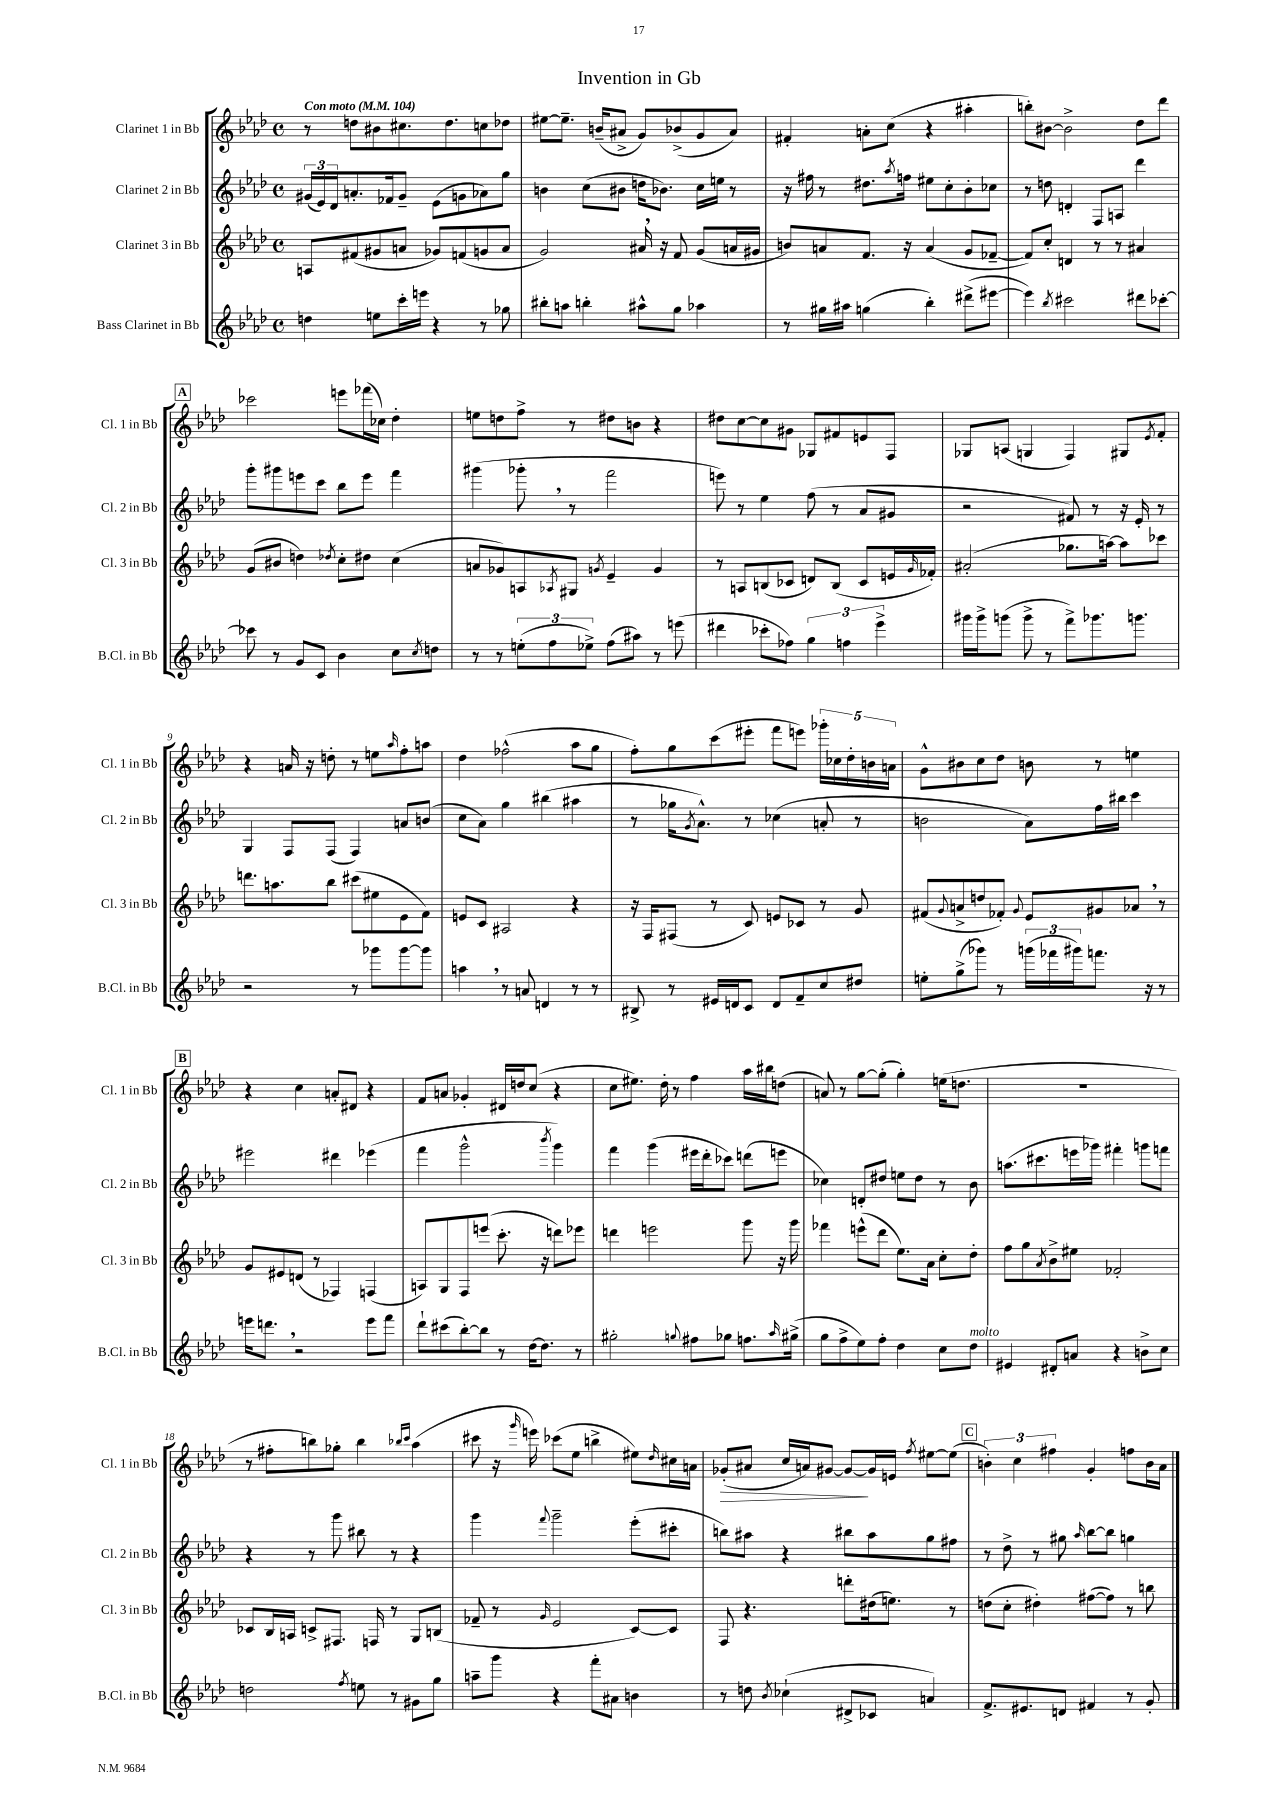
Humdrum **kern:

**kern	**kern	**kern	**kern
*staff4	*staff3	*staff2	*staff1
*clefG2	*clefG2	*clefG2	*clefG2
*k[b-e-a-d-]	*k[b-e-a-d-]	*k[b-e-a-d-]	*k[b-e-a-d-]
*M4/4	*M4/4	*M4/4	*M4/4
*met(c)	*met(c)	*met(c)	*met(c)
*MM104	*MM104	*MM104	*MM104
4dd\	8A/L	(24g#/LL	8r
.	.	24e-/)	.
.	.	24d-/J	.
.	(8f#/	8.a'/	8dd\L
8ee\L	8g#/	.	8b#\
.	.	16f-/k	.
16ccc'\L	8a/J	8g#~/J	8.cc#\
16eee\JJ	.	.	.
4r	8g-/L)	(8e-\L	.
.	.	.	8.dd\
.	(8f/	8g\	.
8r	8g/	8a-\)	8cc\
8gg-\	8a/J	8gg\J	8dd-\J
=	=	=	=
8bb#'\L	2g/)	4b\	[8ee#\L
8aa\J	.	.	8.ee#~\]J
4bb'\	.	(8cc\L	.
.	.	.	(16b~/LK
.	.	8b#\J	8a#^/J
8aa#^^\L	16a#/	16dd\LK	8g/L)
.	16r	8.b-\J)	.
8gg\J	8f/	.	(8b-^/
4aa-\	(8g/L	16cc\LL	8g/
.	.	16ee\JJ	.
.	16a/L	8r	8a#/J)
.	16g#/JJ	.	.
=	=	=	=
8r	8b/L)	16r	4f#'/
.	.	16ff#\	.
16gg#\LL	8a/	8r	.
16aa#\JJ	.	.	.
(4gg\	8.f/J	8.dd#\L	8a'\L
.	.	.	(8cc\J
.	.	8qaa-/	.
.	16r	16ff\Jk	.
4bb-'\)	(4a/	8ee#\L	4r
.	.	8cc'\	.
(8ddd#^\L	8g/L	8b-'\	4aa#'\
[8eee#\J	[8f-~/J	8cc-\J	.
=	=	=	=
4eee#\])	8f-/]L)	8r	8bb'\L)
.	8cc'/J	8dd\	[8b#\J
8qbb-/	.	.	.
2ccc#\	4d/	4d'/	2b#^\]
.	8r	8F/L	.
.	8r	8A/J	.
8ddd#\L	4a#/	4ddd-\	8dd-\L
[8ccc-'\J	.	.	8ddd-\J
=	=	=	=
8ccc-\]	(8g/L	8ggg'\L	2ccc-\
8r	8b#/J	8ggg#\	.
8g/L	4dd\)	8eee\	.
8c/J	.	8ccc\J	.
.	8qdd-/	.	.
4b-\	8cc'\L	8bb-\L	8eee\L
.	8dd#\J	8eee\J	(16fff-\L
.	.	.	16cc-\JJ)
8cc\L	(4cc\	4fff\	4dd-'\
8qcc/	.	.	.
8dd\J	.	.	.
=	=	=	=
8r	8a/L	(4ggg#\	8ee\L
8r	8g-/)	.	8dd\
(12ee'\L	8A/	8ggg-'\	8ff^\J
12ff\	.	.	.
.	8qA-/	.	.
.	8G#/J	8r	8r
12ee-^\J)	.	.	.
.	8qg/	.	.
(8ff\L	4e-~/	2fff\	8dd#\L
8aa#\J)	.	.	8b\J
8r	4g/	.	4r
(8eee\	.	.	.
=	=	=	=
4ddd#\	8r	8eee\)	8dd#\L
.	8A/L	8r	[8cc\
8ccc-'\L	(8B/	4ee-\	8cc\]
8ff-\J)	8c-/J	.	8g#\J
6gg\	8d/L)	(8ff\	8G-/L
.	(8B/J	8r	8f#/
6ff\	.	.	.
.	8c-/L	8a-/L	8e/
6eee-^\	.	.	.
.	16e/L	8g#/J	8F/J
.	16qqg/	.	.
.	16f-'/JJ)	.	.
=	=	=	=
16ggg#\LL	(2a#'/	2r	8G-/L
16ggg#^\J	.	.	.
(8ggg\J	.	.	(8A/J
8ggg^\	.	.	4G/
8r	.	.	.
8fff^\L)	8.gg-\L	8f#/)	4F/)
8.ggg-\	.	8r	.
.	[16aa\Jk)	.	.
.	8aa\]L	16r	8G#/L
8.ggg\J	.	16e-'/	.
.	.	.	8qe-/
.	8ccc-\J	8r	8f'/J
=	=	=	=
2r	8.ddd\L	4G/	4r
.	8.aa\	.	.
.	.	8F/L	16a/
.	.	.	16r
.	8bb-\J	(8F/J	8dd'\
8r	(8ccc#\L	4F/)	8r
8ggg-\L	8ee#\	.	8ee\L
.	.	.	16qqaa-/
[8ggg-\	8e-\	8a/L	8ff'\
8ggg-\]J	8f\J)	(8b/J	8aa\J
=	=	=	=
4aa\	8e/L	8cc\L	4dd-\
.	8c/J	8a-\J)	.
8r	2A#/	4gg\	(2ff-^^\
8a/	.	.	.
4d/	.	(4bb#\	.
8r	4r	4aa#\	8aa-\L
8r	.	.	8gg\J
=	=	=	=
8B#^/	16r	8r	8ff'\L)
.	16F/LK	.	.
8r	(8F#/J	16gg-\LK	8gg\
.	.	8qg/	.
.	.	8.a-^^\J)	.
16e#/LL	8r	.	(8ccc\
16d/J	.	.	.
8c/J	8c/)	8r	8eee#'\J
8d/L	8e/L	(4cc-\	8fff\L
8f~/	8c-/J	.	8eee\J)
8cc/	8r	8a'/	20ggg-'\LL
.	.	.	20cc-\
.	.	.	20dd-'\
8dd#/J	8g/	8r	.
.	.	.	20b\
.	.	.	20a\JJ
=	=	=	=
8ee'\L	(8f#/L	2b\	8g^^\L
.	8qqg/	.	.
(8gg^\	8a^/	.	8b#\
8ggg-\J)	8dd/	.	8cc\
8r	8f-'/J)	.	8dd-\J
.	8qqg/	.	.
(24ggg\LL	8e-/L	8a-\L)	8b\
24fff-\	.	.	.
24ggg#\J)	.	.	.
8.fff\J	8g#/	16ff\L	8r
.	.	16bb#\JJ	.
.	8a-/J	4ccc\	4ee\
16r	.	.	.
8r	8r	.	.
=	=	=	=
16eee\LK	8g/L	2eee#\	4r
8.ddd\J	.	.	.
.	8e#/	.	.
2r	(8d/J	.	4cc\
.	8r	.	.
.	4F-/)	4ddd#\	8a'/L
.	.	.	8d#/J
8eee\L	(4F/	(4eee-\	4r
8fff\J	.	.	.
=	=	=	=
8ddd-`\L	8A/L)	4fff\	8f/L
(8ccc#\	8G/	.	8a/J
[8bb-'\)	8F/	2ggg^^\	4g-'/
8bb-\]J	(8eee/J	.	.
8r	8.ccc'\	.	16d#/LL
.	.	.	16dd/J
[16dd-\LK	.	.	(8cc/J
8.dd-\]J	16r	.	.
.	.	8qbbb-/	.
.	8ddd\L)	4ggg\)	4r
8r	8eee-\J	.	.
=	=	=	=
2gg#'\	4ddd\	4fff\	8cc\L
.	.	.	8.ee#\J)
.	2eee\	(4ggg\	.
.	.	.	16dd-'\
.	.	.	8r
8qqgg/	.	.	.
8ff#\L	.	16eee#\LL	4ff\
.	.	16ddd-'\J	.
8gg-\J	.	8ccc-\J)	.
8.ff\L	8ggg\	(8ddd\L	16aa-\LL
.	.	.	16bb#\J
.	16r	8eee\J	(8dd\J
16qqaa-/	.	.	.
(16gg#^\Jk	16ggg\	.	.
=	=	=	=
8gg\L	4fff-\	4cc-\)	8a/)
8ff^\	.	.	8r
8ee-\)	(8eee^^\L	8d'/L	[8gg\L
8ff'\J	8ddd-\J	8dd#/J	(8gg'\]J
4dd-\	8.ee-\L)	8ee\L	4gg'\)
.	.	8dd#\J	.
.	16a-\Jk	.	.
8cc\L	8cc'\L	8r	(16ee\LK
.	.	.	8.dd\J
8dd-\J	8dd-'\J	8b-\	.
=	=	=	=
4e#/	8ff\L	(8.aa\L	1r
.	8gg\	.	.
.	.	8.ccc#\	.
.	8qa-/	.	.
8d#'/L	8b-^\	.	.
8a/J	8ee#\J	16eee\L	.
.	.	16ggg-\JJ)	.
4r	2f-'/	4fff#'\	.
8b^\L	.	8ggg\L	.
8cc\J	.	8fff\J	.
=	=	=	=
2dd\	8c-/L	4r	8r
.	16B-/L	.	8ff#'\L
.	16A/JJ	.	.
.	8c^/L	8r	8bb\)
.	8.F#/J	8ggg\	8gg-'\J
8qff/	.	.	.
8ee\	.	8bb#\	4bb\
.	16F/	.	.
8r	8r	8r	.
.	.	.	16qqbb-/LL
.	.	.	16qqccc/JJ
8g#\L	8G/L	4r	(4aa-\
8gg\J	(8B/J	.	.
=	=	=	=
8aa~\L	8f-~/	4ggg\	8ccc#\
8ggg\J	8r	.	16r
.	.	.	16qqggg/
.	.	.	16eee\)
.	16qqg/	8qqfff/	.
4r	2e-/	2ggg~\	(8ccc-\L
.	.	.	8ee-\J
8fff'\L	.	.	4bb^\
8a#\J	.	.	.
4b\	[8c/L)	(8eee-'\L	8ee#\L)
.	.	.	16qqdd-/
.	8c/]J	8ccc#'\J	16cc#\L
.	.	.	16a\JJ
=	=	=	=
8r	8F/	8bb\L)	(8g-'/L
8dd\	4.r	8aa#\J	8a#/J
8qb-/	.	.	.
(4cc-`\	.	4r	16cc/LL
.	.	.	16a/J)
.	.	.	[8g#/J
8d#^/L	8ddd'\L	8bb#\L	8g#/_L
8c-/J	(16dd#\k	8aa#\	16g#/]L
.	8.ee\J)	.	16e/JJ
.	.	.	8qff/
4a/)	.	8gg\	[8ee#\L
.	8r	8ff#\J	(8ee#\]J
=	=	=	=
8.f^/L	(8dd\L	8r	6b'\)
.	8cc'\J	8dd-^\	.
.	.	.	6cc\
8.e#/	.	.	.
.	4dd#'\)	8r	.
.	.	.	6ff#\
8d/J	.	8gg#\	.
.	.	16qqaa-/	.
4f#/	([8ff#\L	[8bb-\L	4g'/
.	8ff#\]J)	8bb-\]J	.
8r	8r	4gg\	8ff\L
8g'/	8bb\	.	16b\L
.	.	.	16a-\JJ
==	==	==	==
*-	*-	*-	*-
